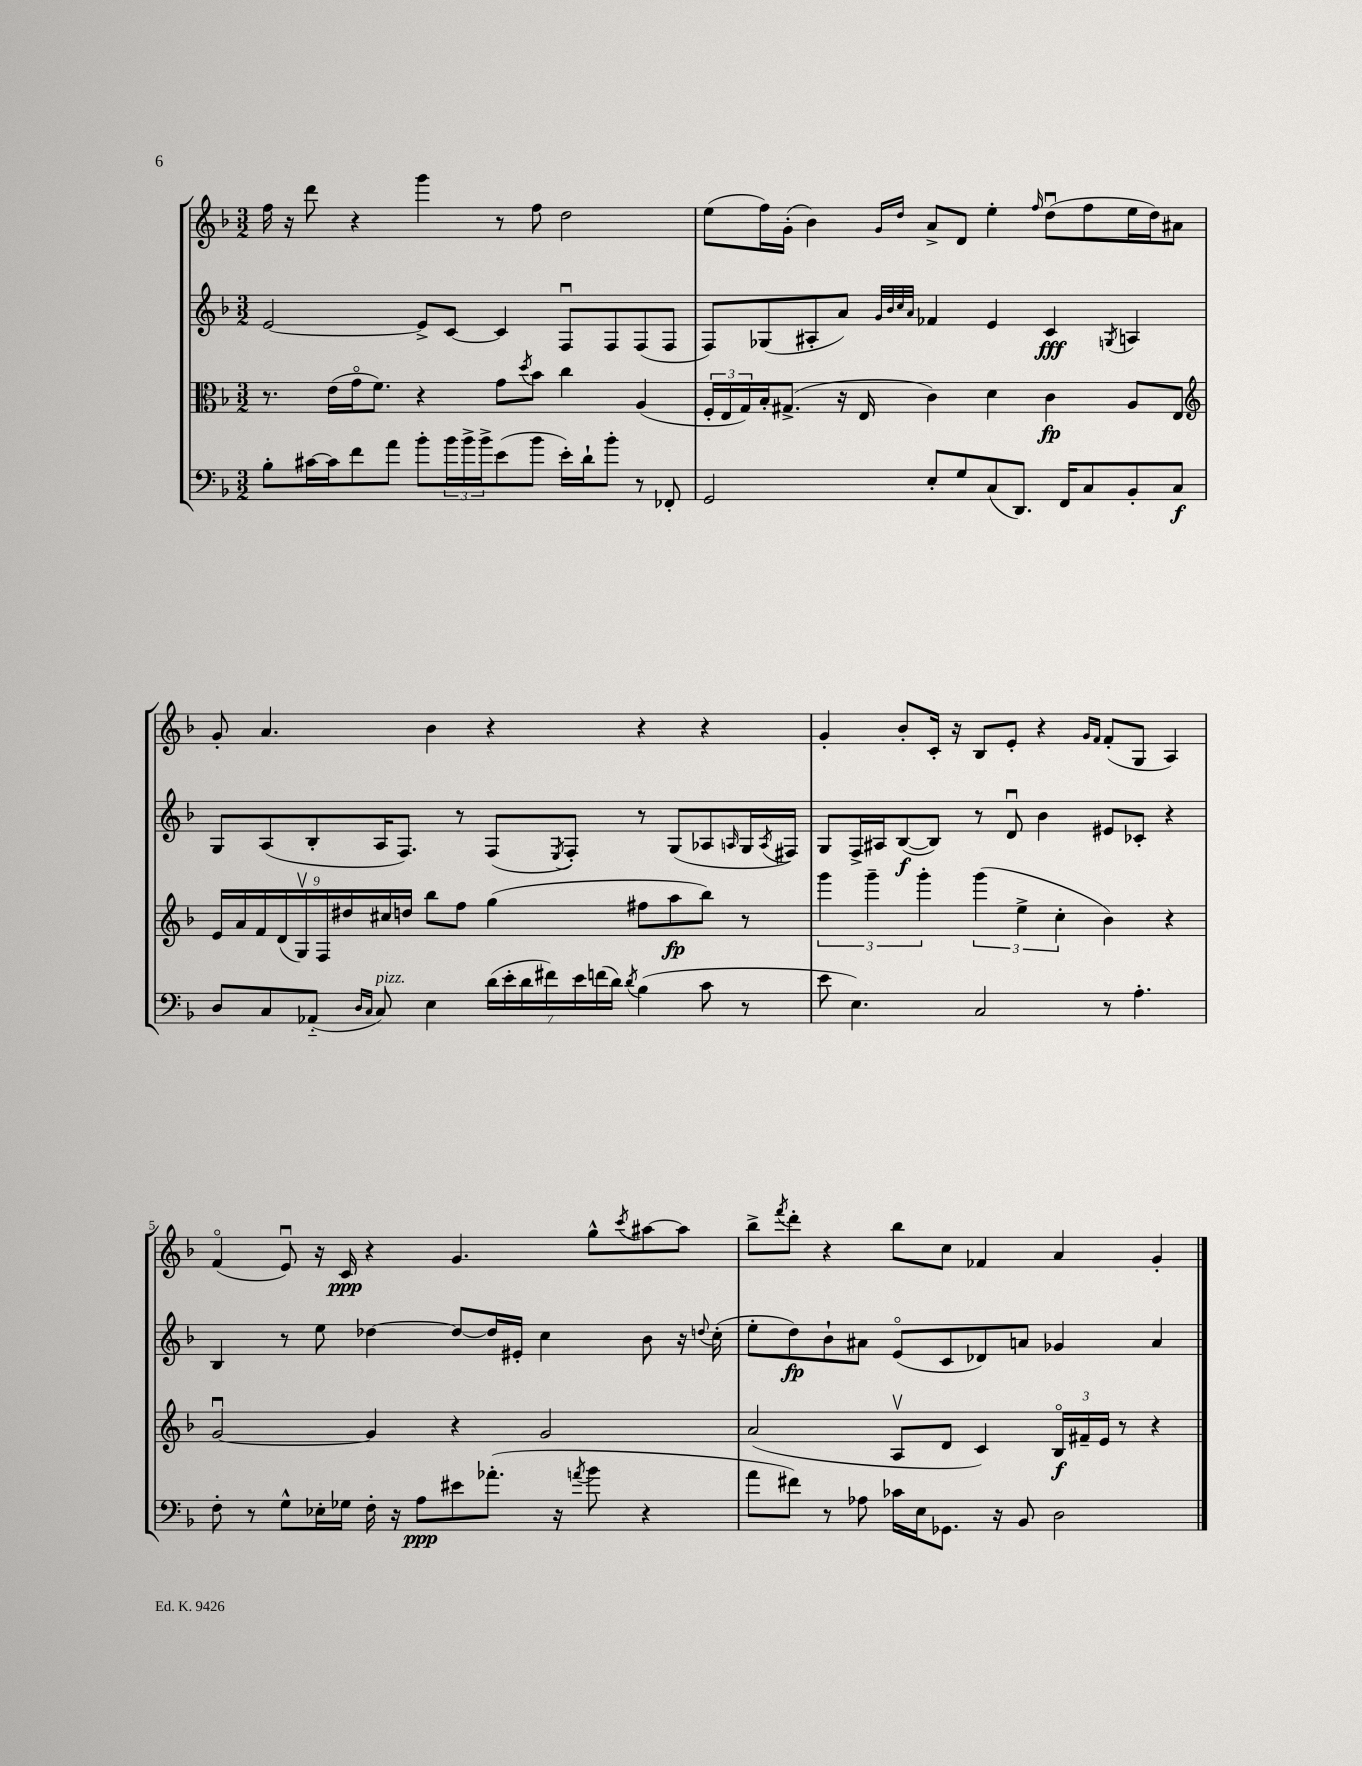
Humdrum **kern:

**kern	**kern	**kern	**kern
*staff4	*staff3	*staff2	*staff1
*clefF4	*clefC3	*clefG2	*clefG2
*k[b-]	*k[b-]	*k[b-]	*k[b-]
*M3/2	*M3/2	*M3/2	*M3/2
8B-'	8.r	[2e	16ff
.	.	.	16r
[16c#	.	.	8ddd
16c#]	(16e	.	.
8f	16go	.	4r
.	8.f)	.	.
8a	.	.	.
8b-'	4r	8e^]	4ggg
24b-	.	[8c	.
24b-^	.	.	.
24b-^	.	.	.
(8e	8g	4c]	8r
.	8qdd	.	.
8b-	8b-	.	8ff
16e')	4cc	8Fu	2dd
16d`	.	.	.
8b-'	.	8F	.
8r	(4A	(8F	.
8FF-'	.	8F	.
=	=	=	=
2GG	24F'	8F)	(8ee
.	24E	.	.
.	24G)	.	.
.	16B-'	(8G-	16ff)
.	(8.G#^	.	(16g'
.	.	8A#'	4b-)
.	16r	8a)	.
.	16E	.	.
.	.	32qqg	.
.	.	32qqb-	.
.	.	32qqcc	16qqg
.	.	32qqa	16qqdd
8E'	4c)	4f-	8a^
8G	.	.	8d
(8C	4d	4e	4ee'
8.DD)	.	.	.
.	.	.	16qqff
.	4c	4c	(8ddu
16FF	.	.	.
8C	.	.	8ff
.	.	8qG	.
8BB-'	8A	4A	16ee
.	.	.	16dd)
8C	8E	.	8a#
=	=	=	=
*	*clefG2	*	*
8D	18e	8G	8g'
.	18a	.	.
.	18f	.	.
8C	.	(8A	4.a
.	(18d	.	.
.	18Gv)	.	.
(8AA-'~	.	8B-'	.
.	18F	.	.
.	18dd#	.	.
16qqD	.	.	.
16qqC	.	.	.
8C)	.	16A	.
.	18cc#	.	.
.	.	8.F)	.
.	18dd	.	.
4E	8bb-	.	4b-
.	8ff	8r	.
(28d	(4gg	(8F	4r
28e'	.	.	.
28d	.	.	.
28f#)	.	.	.
.	.	8qE	.
.	.	8F')	.
28e	.	.	.
(28f	.	.	.
28d)	.	.	.
8qd	.	.	.
(4B-	8ff#	8r	4r
.	8aa	(8G	.
8c	8bb-)	8A-	4r
.	.	16qqA	.
8r	8r	16G	.
.	.	8qA	.
.	.	16F#)	.
=	=	=	=
8e	6ggg	8G	4g'
4.E)	.	16F^	.
.	6ggg~	.	.
.	.	16A#	.
.	.	([8B-	8b-'
.	6ggg'	.	.
.	.	8B-])	16c'
.	.	.	16r
2C	(6ggg	8r	8B-
.	.	8du	8e'
.	6ee^	.	.
.	.	4b-	4r
.	6cc'	.	.
.	.	.	16qqg
.	.	.	16qqf
8r	4b-)	8e#	(8f'
4.A'	.	8c-'	8G
.	4r	4r	4A)
=	=	=	=
8F'	[2gu	4B-	(4fo
8r	.	.	.
8G^^	.	8r	8eu)
16E-'	.	8ee	16r
16G-	.	.	16c
16F'	4g]	[4dd-	4r
16r	.	.	.
8A	.	.	.
8e#	4r	8dd-_	4.g
(8.a-'	.	16dd-]	.
.	.	16e#'	.
.	2g	4cc	.
16r	.	.	.
8qa	.	.	.
8b-	.	.	8gg^^
.	.	.	8qccc
4r	.	8b-	[8aa#
.	.	16r	8aa#]
.	.	8qqdd	.
.	.	(16cc'	.
=	=	=	=
8a	(2a	8ee'	8bb-^
.	.	.	8qfff
8f#)	.	8dd)	8ddd'
8r	.	8b-`	4r
8A-	.	8a#	.
16c-	8Av	(8eo	8bb-
16E	.	.	.
8.GG-	8d	8c	8cc
.	4c)	8d-)	4f-
16r	.	.	.
8BB-	.	8a	.
2D	24B-o	4g-	4a
.	24f#~	.	.
.	24e	.	.
.	8r	.	.
.	4r	4a	4g'
==	==	==	==
*-	*-	*-	*-
